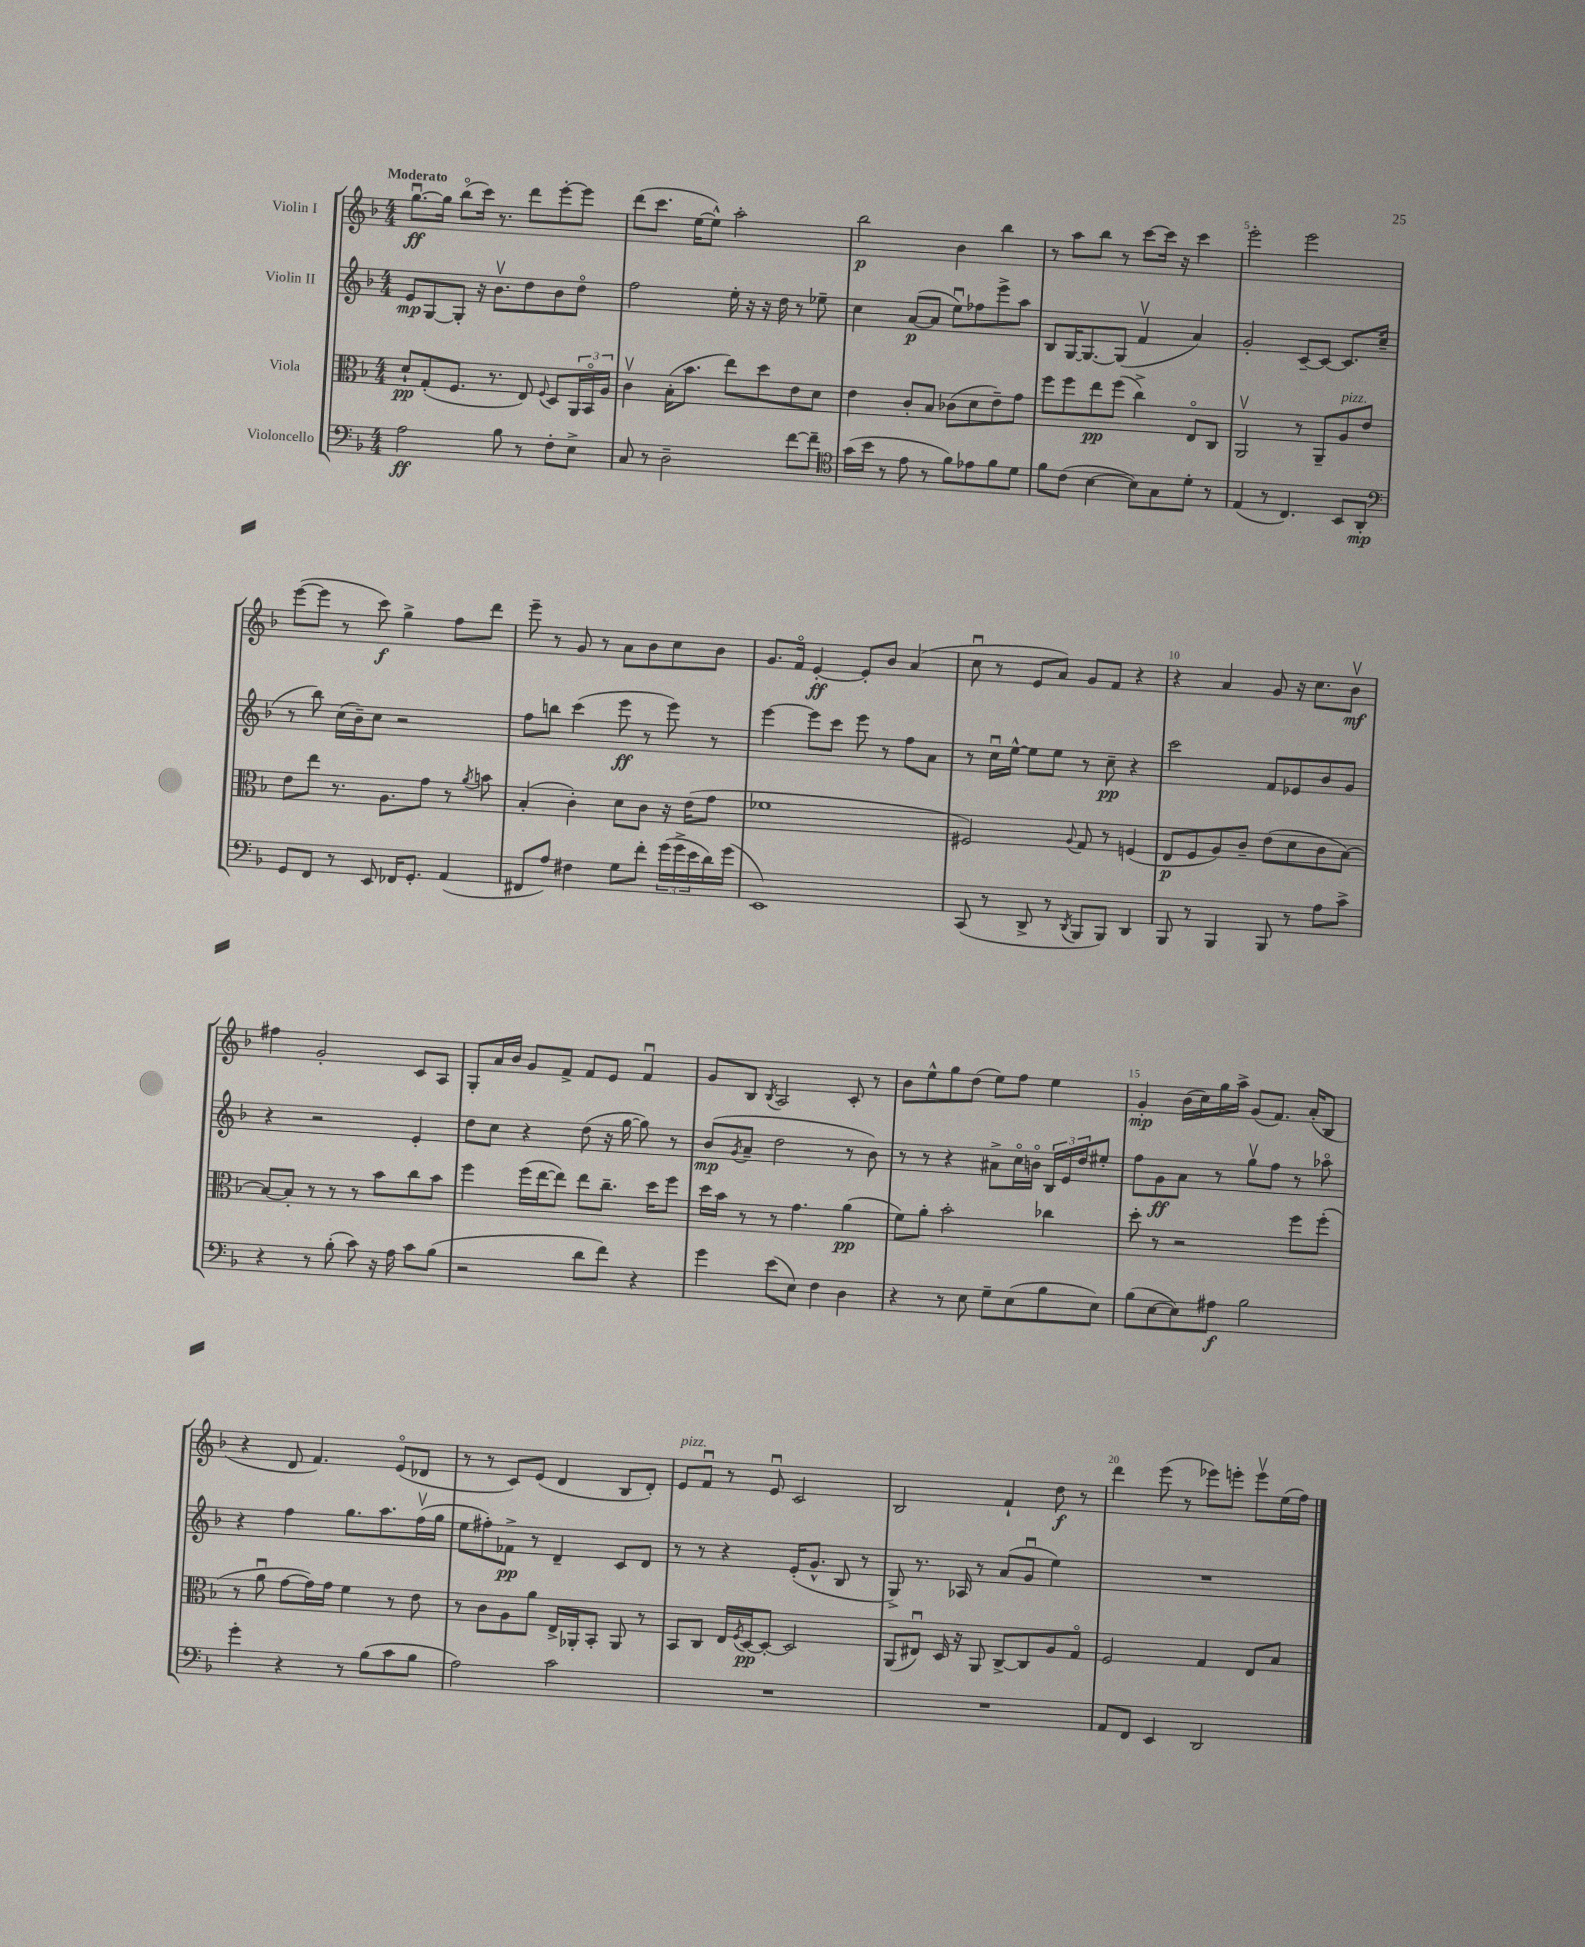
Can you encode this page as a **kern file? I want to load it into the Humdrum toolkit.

**kern	**kern	**kern	**kern
*staff4	*staff3	*staff2	*staff1
*clefF4	*clefC3	*clefG2	*clefG2
*k[b-]	*k[b-]	*k[b-]	*k[b-]
*M4/4	*M4/4	*M4/4	*M4/4
2A	8d`	8e	[8.ggu
.	(8G'	[8G	.
.	.	.	16gg]
.	8.F	8G']	(8bb-o
.	.	16r	16ccc)
.	8.r	8.b-v	8.r
8B-	.	.	.
8r	8E)	8dd	8ddd
.	8qqF	.	.
8F'	8D	8b-	[8eee'
8E^	24AA	8ddo	8eee]
.	24BB-o	.	.
.	24A	.	.
=	=	=	=
8C	4cv	2ff	(8ddd
8r	.	.	8.ccc
2D~	(16B-'	.	.
.	8.b-	.	[16ee
.	.	.	8ee^^])
.	8ee)	16ee'	2aa'
.	.	16r	.
.	8dd	16r	.
.	.	16dd	.
[8f	8e	8r	.
8f~]	8d	8ee-~	.
=	=	=	=
*clefC4	*	*	*
(16g	4e	4cc	2bb-
16b-	.	.	.
8r	.	.	.
8e	8c'	([8a	.
8r	8B-	8a]	.
8f)	(8c-	8eeu)	4b-
8e-	8d	8ff-	.
8f	8e~)	8eee^	4bb-
8d	8g	8aa	.
=	=	=	=
8f	8ff	8B-	8r
(8c	8ff	[16G	8aa
.	.	8.G_	.
[4B-	8ee	.	8bb-
.	(8ff	(8G]	8r
8B-])	4cc^)	4fv	[8ccc
8G	.	.	16ccc]
.	.	.	16r
8d'	8Eo	4a)	4ccc
8r	8C	.	.
=	=	=	=
(4E	2AAv	2g'	2eee'
8r	.	.	.
4.C)	.	.	.
.	8r	[8c~	2eee
.	8AA~	8c_	.
8BB-	8A	8.c]	.
8AA'	8e	.	.
.	.	(16cc~	.
=	=	=	=
*clefF4	*	*	*
8GG	8e	8r	([8eee
8FF	8ee	8bb-)	8eee]
8r	8.r	(16cc	8r
.	.	16b-~)	.
8EE	.	8cc	8ccc)
.	8.A	.	.
16FF-	.	2r	4gg^
8.GG'	.	.	.
.	8g	.	.
(4AA	8r	.	8ff
.	8qa	.	.
.	8b	.	8ddd
=	=	=	=
8FF#	(4B-'	8ff	8eee~
8A)	.	8bb	8r
4F#	4c')	(4ccc	8g
.	.	.	8r
8G	8d	8eee	8a
8f'	8c	8r	8b-
(24g	16r	8eee)	8cc
24g^	.	.	.
.	(16e	.	.
24e	.	.	.
16d)	8g	8r	8b-
(16g	.	.	.
=	=	=	=
1EE)	1f-	[4eee	8.g
.	.	.	16fo
.	.	8eee]	[4e'
.	.	8ccc	.
.	.	8eee	8e']
.	.	8r	8b-
.	.	8ff	(4a
.	.	8a	.
=	=	=	=
(8CC	2F#)	8r	8ccu
8r	.	16ccu	8r
.	.	[16ee^^	.
8DD^	.	8ee]	8e
8r	.	8ee	8a)
8qDD	8qqA	.	.
8BBB-	8G	8r	8g
8BBB-)	8r	8cc~	8f
4DD	(4F	4r	4r
=	=	=	=
8BBB-	8E	2ccc	4r
8r	8F	.	.
4BBB-	8A)	.	4a
.	8c~	.	.
8BBB-	(8e	8f	8g
8r	8d	8e-	16r
.	.	.	8.cc
8A	8c	8b-	.
8c^	[8B-)	8g	8b-v
=	=	=	=
4r	8B-_	4r	4ff#
.	8B-']	.	.
8r	8r	2r	2g'
(8B-'	8r	.	.
8c)	8r	.	.
16r	8b-	.	.
16A	.	.	.
8c	8cc	4e'	8c
(8B-	8b-	.	8A
=	=	=	=
2r	4ff	8dd	8G'
.	.	8cc	16a
.	.	.	16b-
.	(16ff	4r	8g
.	[16ee	.	.
.	8ee])	.	8f^
8d	8ee	(8dd	8f
8f)	8.cc~	16r	8e
.	.	[16gg	.
4r	.	8gg])	4fu
.	16dd	.	.
.	8ff	8r	.
=	=	=	=
4g	16dd	(8b-	8g
.	16b-	.	.
.	.	8qg	.
.	8r	8a~	8B-
.	.	.	8qB-
(8e	8r	2dd	2A
8E)	4.g	.	.
4F	.	.	.
4D	(4a	8r	8c'
.	.	8b-)	8r
=	=	=	=
4r	8f)	8r	8b-
.	8a'	8r	8ee^^
8r	2b-'	4r	8gg
8E	.	.	(8dd
8G~	.	8a#^	8ee)
(8E	.	16cco	8ff
.	.	16bo	.
8B-	4cc-	24B-	4ee
.	.	24e	.
.	.	24dd	.
8E)	.	8ee#'	.
=	=	=	=
(8B-	8dd'	8ff	4g'
[8E	8r	8g	.
8E])	2r	8a	(16b-
.	.	.	16cc)
8A#	.	8r	16gg
.	.	.	16aa^
2B-	.	8ggv	(8g
.	.	8ff	8.f)
.	8ff	8r	.
.	.	.	(16a'
.	(8ff'	8aa-o	8B-
=	=	=	=
4g'	8r	4r	4r
.	8au	.	.
4r	[8g	4ff	8d
.	16g])	.	4.f)
.	16g	.	.
8r	4f	8.gg	.
(8B-	.	.	.
.	.	8.aa	.
8c	8r	.	(8eo
8B-	8e	(16ffv	8d-
.	.	16gg	.
=	=	=	=
2A)	8r	8ee	8r
.	8c	8ff#')	8r
.	8A	8f-^	8c)
.	8a	8r	(8e
2c	16E^	4d~	4d
.	16AA-'	.	.
.	8BB-'	.	.
.	8AA-	8c	8B-
.	8r	8d	8d')
=	=	=	=
1r	8BB-	8r	8e
.	8C	8r	8fu
.	16E	4r	8r
.	8qF	.	.
.	[16D	.	.
.	8D'_	.	8eu
.	2D]	(16e'	2c
.	.	8.g^^	.
.	.	8B-	.
.	.	8r	.
=	=	=	=
1r	(8AA	8G^)	2B-
.	8E#u)	8.r	.
.	16D	.	.
.	16r	16A-	.
.	8AA	8r	.
.	[8C^	(8a	4f`
.	8C]	8gu	.
.	8A	4ee)	8dd
.	8Go	.	8r
=	=	=	=
8AA	2F	1r	4ddd
8FF	.	.	.
4EE	.	.	(8eee
.	.	.	8r
2DD	4G	.	8eee-)
.	.	.	8eee'
.	8E	.	8eeev
.	8B-	.	(16ee
.	.	.	16ff)
==	==	==	==
*-	*-	*-	*-
